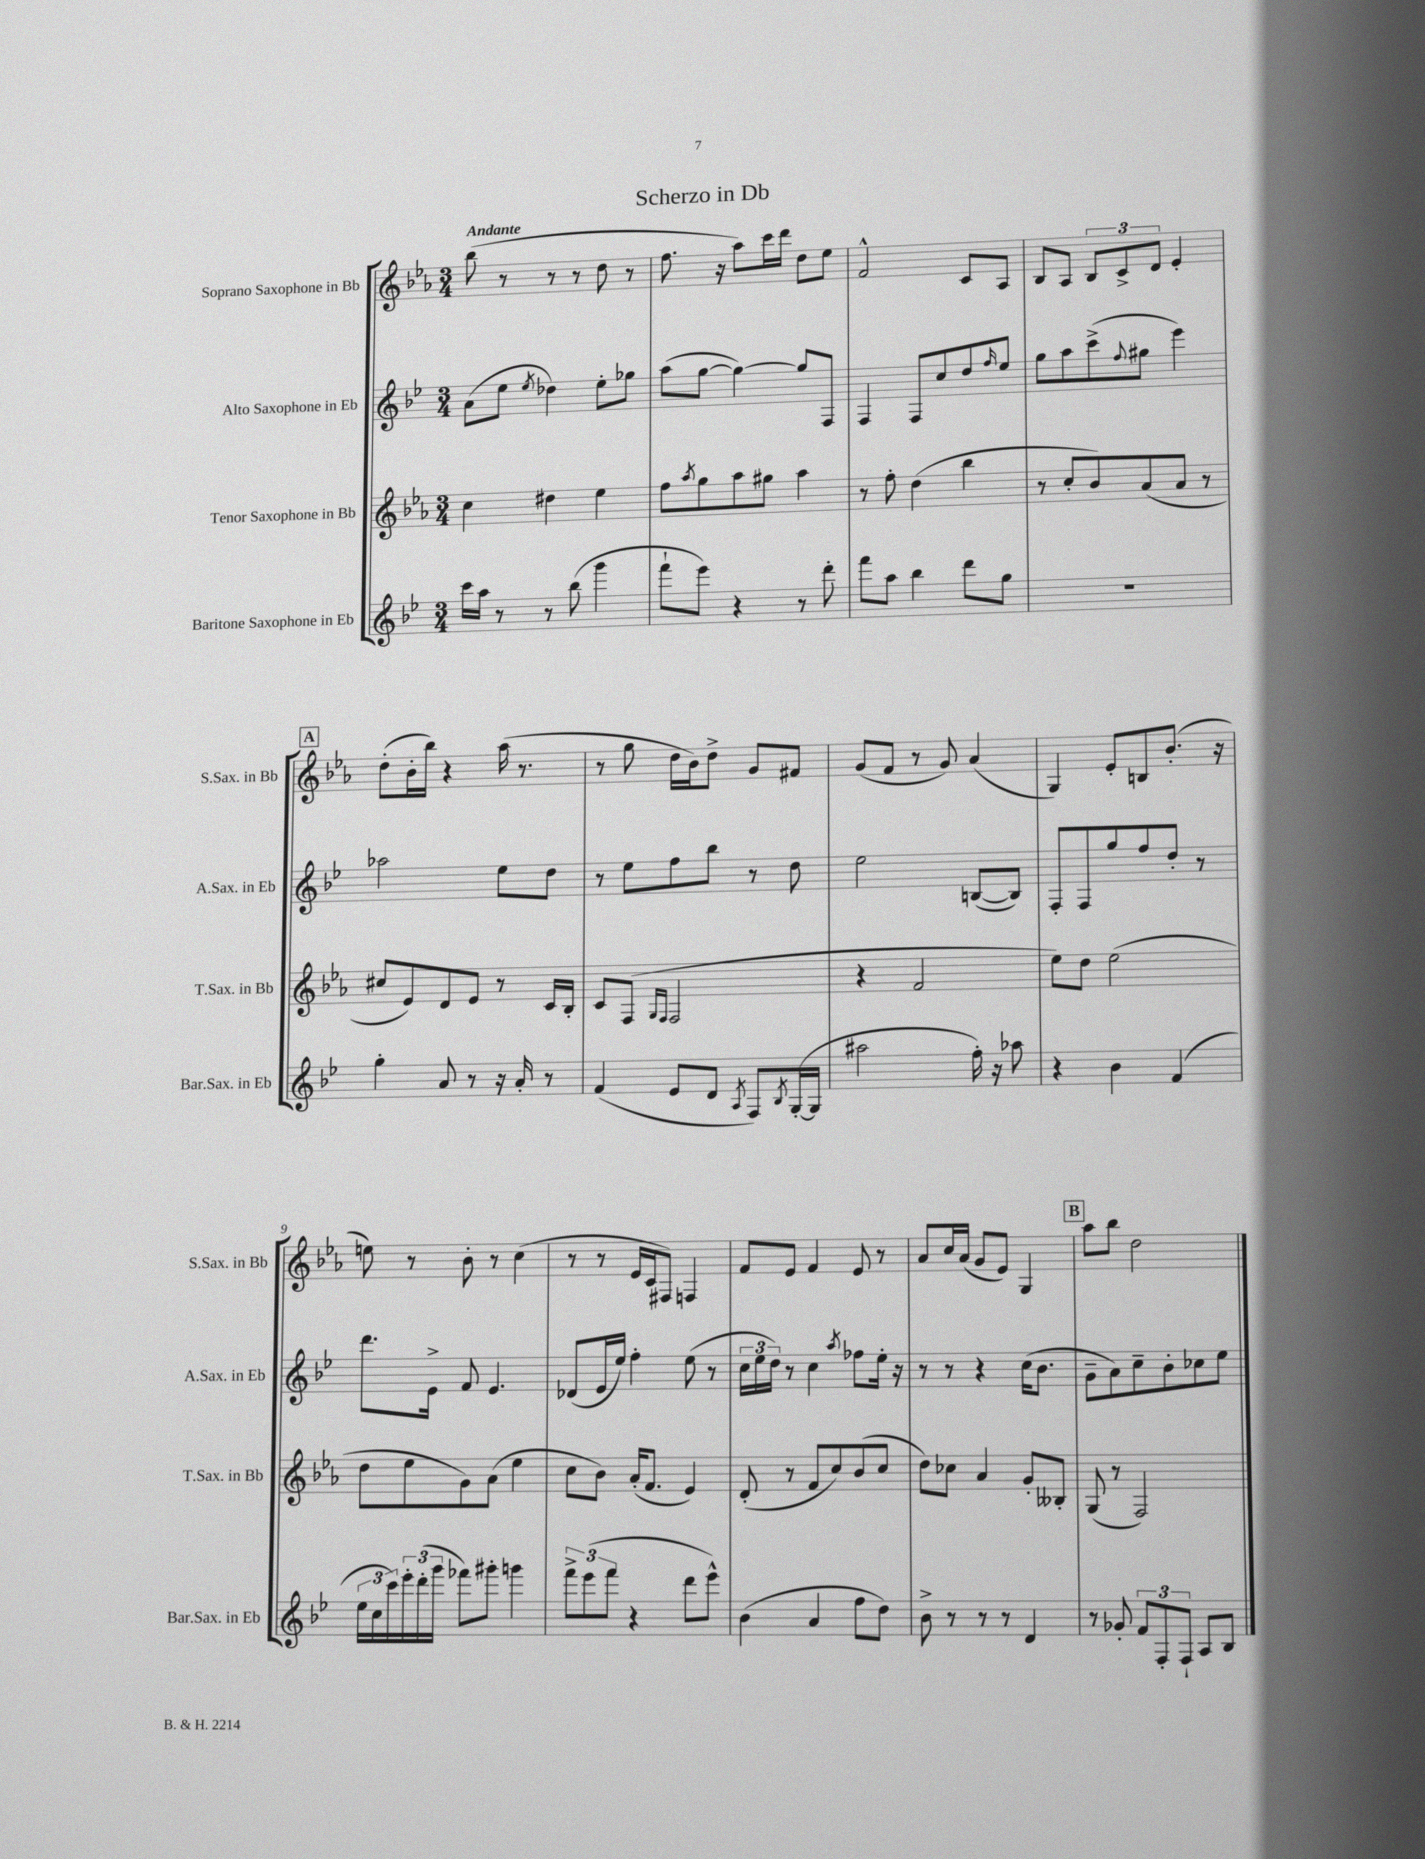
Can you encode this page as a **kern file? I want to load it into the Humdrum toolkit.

**kern	**kern	**kern	**kern
*part4	*part3	*part2	*part1
*staff4	*staff3	*staff2	*staff1
*I"Baritone Saxophone in Eb	*I"Tenor Saxophone in Bb	*I"Alto Saxophone in Eb	*I"Soprano Saxophone in Bb
*I'Bar.Sax. in Eb	*I'T.Sax. in Bb	*I'A.Sax. in Eb	*I'S.Sax. in Bb
*clefG2	*clefG2	*clefG2	*clefG2
*k[b-e-]	*k[b-e-a-]	*k[b-e-]	*k[b-e-a-]
*M3/4	*M3/4	*M3/4	*M3/4
=1	=1	=1	=1
!	!	!	!LO:TX:a:B:t=Andante
16ccc\LL	4cc\	(8a\L	(8bb-\
16aa\JJ	.	.	.
8r	.	8ee-\J	8r
.	.	8qee-/	.
8r	4dd#X\	4dd-X\)	8r
(8bb-\	.	.	8r
4ggg\	4ee-\	8ee-'\L	8dd\
.	.	8gg-X\J	8r
=2	=2	=2	=2
8fff`\L	8ff\L	(8aa\L	8.ff\
.	8qaa-/	.	.
8eee-\J)	8gg\	[8gg\J	.
.	.	.	16r
4r	8aa-\	4gg\_)	8aa-\L)
.	8gg#X\J	.	16ccc\L
.	.	.	16ddd\JJ
8r	4aa-\	8gg/L]	8dd\L
8ddd'\	.	8F/J	8ee-\J
=3	=3	=3	=3
8fff\L	8r	4F/	2f^^/
8aa\J	8ff'\	.	.
4bb-\	(4dd\	8F/L	.
.	.	8cc/	.
8ddd\L	4bb-\	8dd/	8c/L
.	.	16qqff/	.
8gg\J	.	8ee-/J	8A-/J
=4	=4	=4	=4
2.r	8r	8gg\L	8B-/L
.	8cc'/L	8aa\	8A-/J
.	8b-/)	(8ccc^\	12B-/L
.	.	.	12c^/
.	.	8qqff/	.
.	(8a-/	8gg#X\J	.
.	.	.	12d/J
.	8a-/J	4eee-\)	4e-'/
.	8r	.	.
!!LO:LB:g=z
!!LO:REH:place=s1:t=A
=5	=5	=5	=5
4gg'\	8cc#X/L	2aa-X\	(8dd'\L
.	8e-/)	.	16b-'\L
.	.	.	16bb-\JJ)
8a/	8d/	.	4r
8r	8e-/J	.	.
16r	8r	8ee-\L	(16aa-\
16a'/	.	.	8.r
8r	16c/LL	8dd\J	.
.	16B-'/JJ	.	.
=6	=6	=6	=6
(4f/	8c/L	8r	8r
.	(8F/J	8ee-\L	8gg\
.	16qqG/LL	.	.
.	16qqF/JJ	.	.
8e-/L	2F/	8ff\	16dd\LL
.	.	.	16b-\J)
8d/J	.	8bb-\J	8dd^\J
8qA/	.	.	.
8F/L)	.	8r	8g/L
8qB-/	.	.	.
([16G'/L	.	8dd\	8f#X/J
16G/JJ]	.	.	.
=7	=7	=7	=7
2aa#X\	4r	2ee-\	(8g/L
.	.	.	8f/J
.	2f/	.	8r
.	.	.	8g/)
16ff'\)	.	([8Bn/L	(4a-/
16r	.	.	.
8aa-X\	.	8B/J])	.
=8	=8	=8	=8
4r	8ee-\L)	8F'/L	4G/)
.	8dd\J	8F/	.
4b-\	(2ee-\	8gg/	8e-'/L
.	.	8ff/	8Bn/
(4f/	.	8dd'/J	(8.b-'/J
.	.	8r	.
.	.	.	16r
!!LO:LB:g=z
=9	=9	=9	=9
24ee-\LL	8dd\L	8.ddd\L	8een\)
24cc\	.	.	.
24ccc\)	.	.	.
24eee-'\	8ee-\	.	8r
(24ddd'\	.	.	.
.	.	16e-^\Jk	.
24ggg\JJ	.	.	.
8fff-X\L)	8g\)	8f/	8b-'\
8ggg#X'\J	(8a-\J	4.e-/	8r
4gggn\	4ee-\	.	(4cc\
=10	=10	=10	=10
12fff^\L	8cc\L	(8d-X/L	8r
(12eee-\	.	.	.
.	8b-\J)	16e-/L	8r
12fff\J	.	.	.
.	.	16ee-/JJ)	.
4r	(16a-'/KL	4ff'\	16e-/LL
.	8.f/J	.	16c/J
.	.	.	8F#X/J)
8ddd\L	4e-/)	(8ee-\	4Fn/
8eee-^^\J)	.	8r	.
=11	=11	=11	=11
(4b-\	(8d'/	24cc\LL	8f/L
.	.	24ee-\	.
.	.	24dd\JJ)	.
.	8r	8r	8e-/J
4a/	8f/L	4cc\	4f/
.	8cc/)	.	.
.	.	8qaa/	.
8ff\L	(8b-/	8ff-X\L	8e-/
8dd\J)	8cc/J	16ee-'\Jk	8r
.	.	16r	.
=12	=12	=12	=12
8b-^\	8dd\L)	8r	8a-/L
8r	8cc-X\J	8r	16cc/L
.	.	.	(16a-/JJ
8r	4a-/	4r	8g/L
8r	.	.	8e-/J)
4d/	8g'/L	(16cc\KL	4G/
.	.	8.b-\J	.
.	8B--X'/J	.	.
!!LO:REH:place=s1:t=B
=13	=13	=13	=13
8r	(8G/	8g~\L	8aa-\L
8g-X'/	8r	8a\)	8bb-\J
12f/L	2F/)	8cc~\	2dd\
12F'/	.	.	.
.	.	8b-'\	.
12F`/J	.	.	.
8A/L	.	8cc-X\	.
8B-/J	.	8ee-\J	.
==	==	==	==
*-	*-	*-	*-
